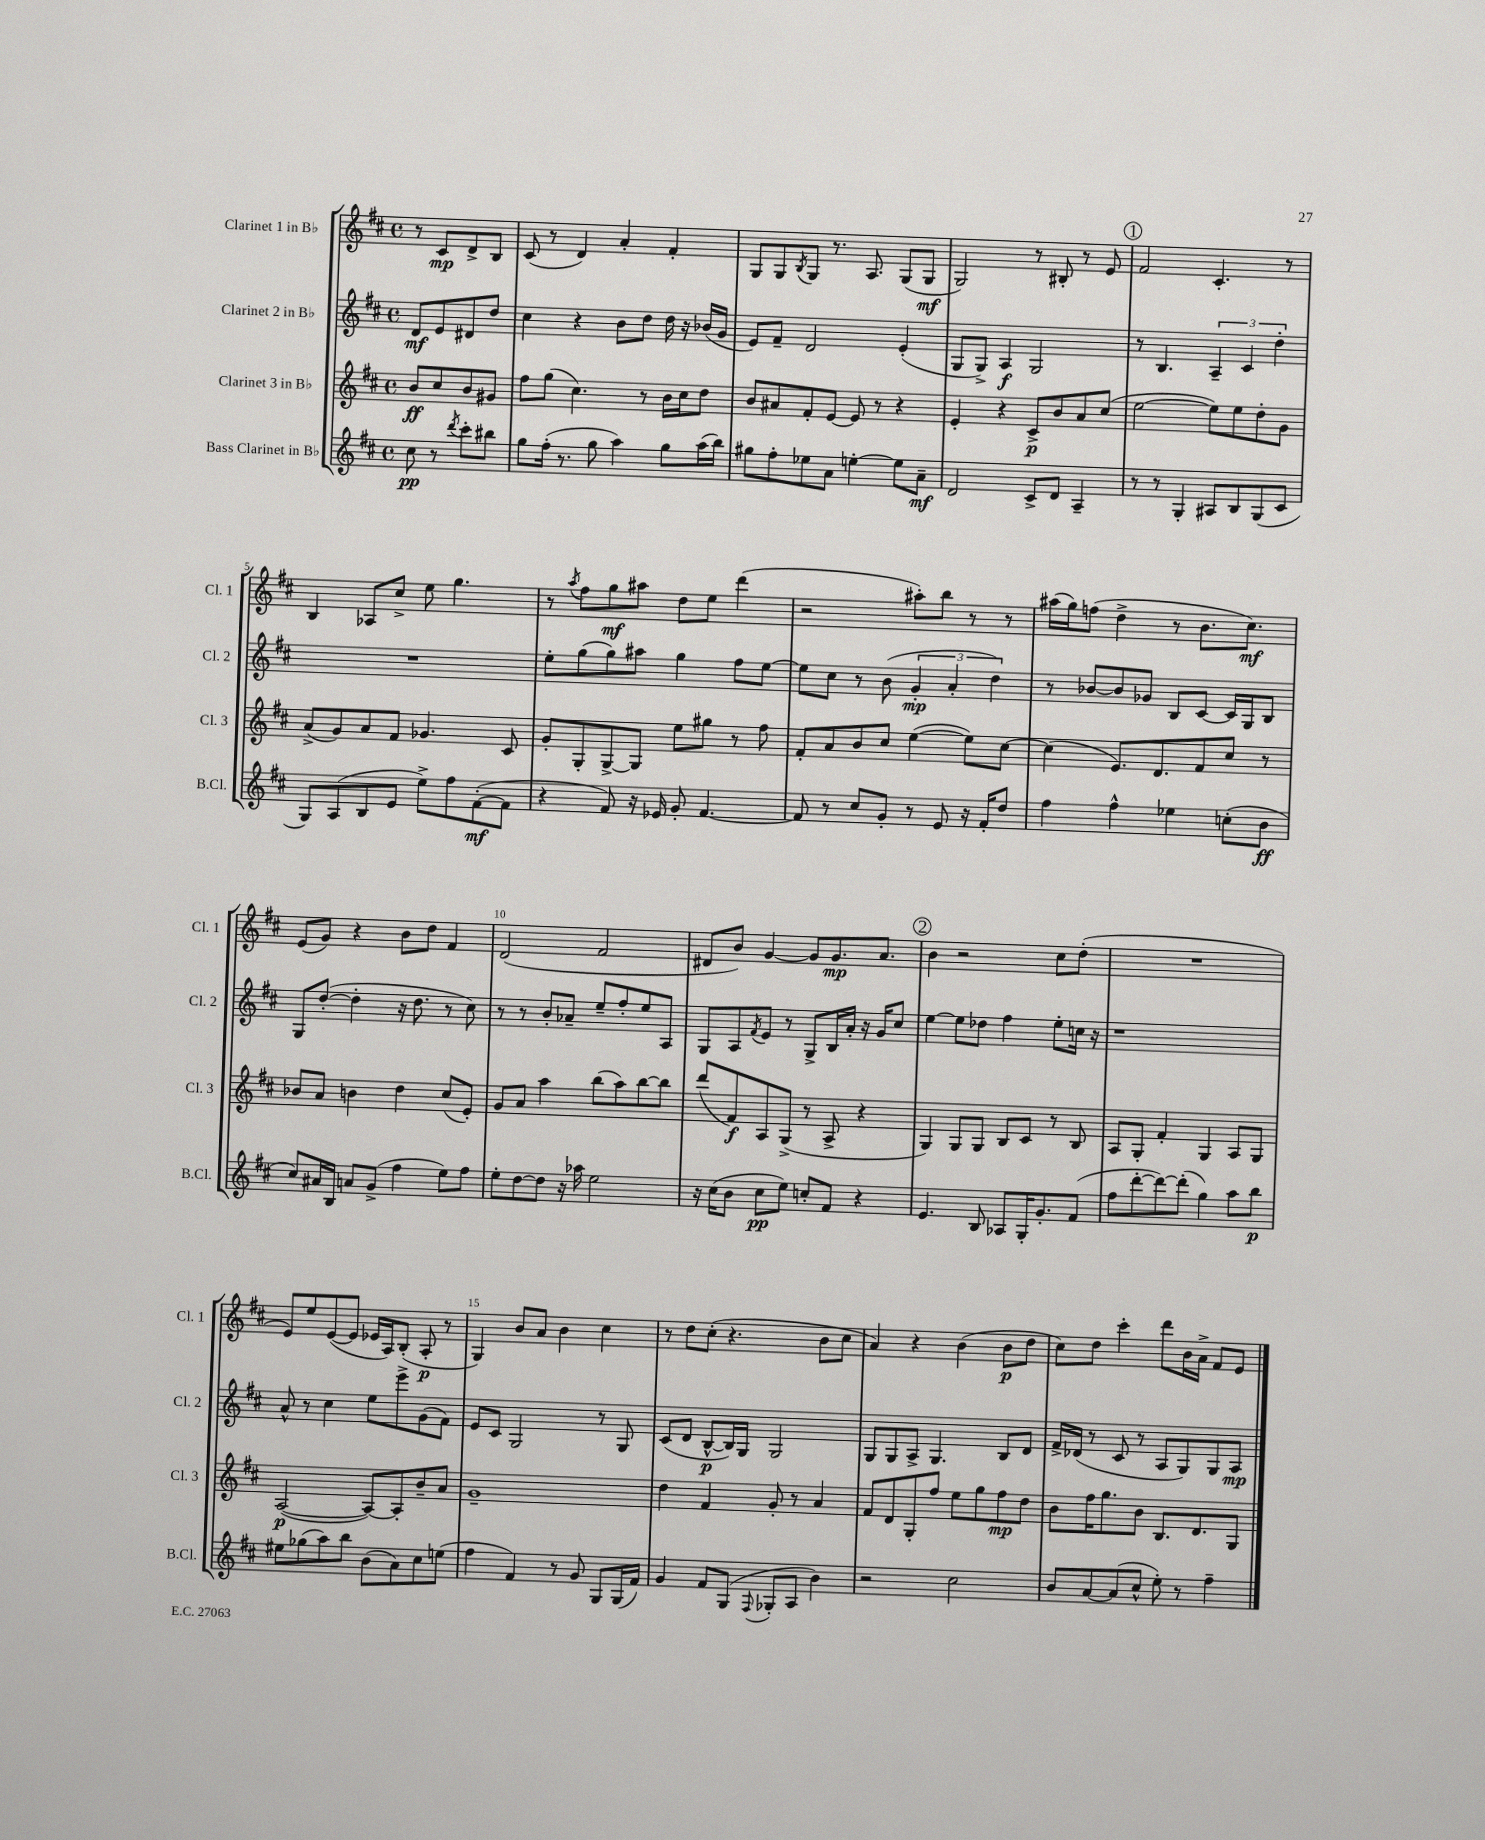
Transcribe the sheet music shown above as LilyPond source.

<<
\new StaffGroup <<
\new Staff = "s0" \with { instrumentName = "Clarinet 1 in Bb" shortInstrumentName = "Cl. 1" } {
    \clef treble \key d \major \defaultTimeSignature \time 4/4 \partial 2
    r8 cis'8\mp d'8-> b8 |
    cis'8( r8 d'4) a'4-. fis'4-. |
    g8 g8 \acciaccatura { b8 } g8 r8. a8. g8( g8\mf |
    g2) r8 bis8-. r8 e'8 |
    \mark \markup { \circle "1" } fis'2 cis'4.-. r8 |
    b4 aes8 cis''8-> e''8 g''4. |
    r8 \acciaccatura { a''8 } fis''8 g''8\mf ais''8 d''8 e''8 d'''4( |
    r2 ais''8-.) b''8 r8 r8 |
    ais''16( g''16) f''8( d''4-> r8 b'8. cis''8.\mf) |
    e'8( g'8) r4 b'8 d''8 fis'4 |
    d'2( fis'2 |
    dis'8 b'8) g'4~ g'8 g'8.\mp a'8. |
    \mark \markup { \circle "2" } b'4 r2 cis''8 d''8-.( |
    R1 |
    e'8) e''8 e'8~( e'8 ees'16 a16) b8-.( a8-.\p r8 |
    g4) b'8 a'8 b'4 cis''4 |
    r8 d''8 cis''8-.( r4. b'8 cis''8 |
    a'4) r4 b'4( b'8\p d''8 |
    cis''8) d''8 cis'''4-. d'''8 b'16 a'16-> fis'8 e'8 \bar "|." |
}
\new Staff = "s1" \with { instrumentName = "Clarinet 2 in Bb" shortInstrumentName = "Cl. 2" } {
    \clef treble \key d \major \defaultTimeSignature \time 4/4 \partial 2
    d'8\mf e'8 dis'8 d''8 |
    cis''4 r4 b'8 d''8 d''16 r16 bes'16( g'16 |
    e'8) fis'8-- d'2 e'4-.( |
    g8 g8->) a4\f g2 |
    \mark \markup { \circle "1" } r8 b4. \tuplet 3/2 { a4-- cis'4 d''4-. } |
    R1 |
    e''8-. g''8( g''8) ais''8 g''4 fis''8 e''8~ |
    e''8 cis''8 r8 b'8( \tuplet 3/2 { g'4-.\mp a'4-. d''4) } |
    r8 bes'8~ bes'8 ges'8 b8 cis'8~ cis'16 g16 b8 |
    g8 d''8~-.( d''4-. r16 d''8. r8 cis''8) |
    r8 r8 b'8-. aes'8-- e''8-- fis''8-. e''8 a8 |
    g8 a8 \acciaccatura { fis'8 } e'8 r8 g8-> b16 a'16-. r16 g'16 cis''8 |
    \mark \markup { \circle "2" } e''4~ e''8 des''8 fis''4 e''8-. c''16 r16 |
    r1 |
    a'8-^ r8 cis''4 e''8 e'''8-> g'8( fis'8) |
    e'8 cis'8 g2 r8 g8 |
    cis'8( d'8 b8~-^\p b16) g16 g2 |
    g8 g8 a8-> g4. b8 d'8 |
    fis'16-> des'16( r8 cis'8 r8 a8 g8) g8 a8\mp \bar "|." |
}
\new Staff = "s2" \with { instrumentName = "Clarinet 3 in Bb" shortInstrumentName = "Cl. 3" } {
    \clef treble \key d \major \defaultTimeSignature \time 4/4 \partial 2
    b'8\ff cis''8 b'8 gis'8 |
    fis''8 g''8( cis''4.) r8 b'16 cis''16 d''8 |
    b'8 ais'8 fis'8-. e'8~ e'8 r8 r4 |
    e'4-. r4 cis'8->\p b'8 a'8 cis''8( |
    \mark \markup { \circle "1" } e''2~ e''8) e''8 d''8-. g'8 |
    a'8->( g'8) a'8 fis'8 ges'4. cis'8 |
    g'8-. g8-. g8~-> g8 e''8 gis''8 r8 fis''8 |
    fis'8-. a'8 b'8 cis''8 e''4~( e''8) cis''8~ |
    cis''4( e'8.) d'8. fis'8 cis''8 r8 |
    bes'8 a'8 b'4 d''4 cis''8( e'8-.) |
    g'8 a'8 a''4 b''8( a''8) b''8~ b''8 |
    d'''8( fis'8\f) a8 g8->( r8 a8-> r4 |
    \mark \markup { \circle "2" } g4) g8 g8 b8 cis'8 r8 b8 |
    a8 g8-. fis'4-. g4 a8 g8 |
    a2~\p( a8~) a8-. b'8-- a'8 |
    g'1-- |
    d''4 fis'4 g'8-. r8 a'4 |
    fis'8 d'8 g8-. fis''8 e''8 g''8 fis''8\mp d''8 |
    b'8 fis''16 g''8. b'8 b8. d'8. g8 \bar "|." |
}
\new Staff = "s3" \with { instrumentName = "Bass Clarinet in Bb" shortInstrumentName = "B.Cl." } {
    \clef treble \key d \major \defaultTimeSignature \time 4/4 \partial 2
    cis''8\pp r8 \acciaccatura { d'''8 } cis'''8-. bis''8 |
    g''8 fis''16-.( r8. g''8 a''4) g''8 a''16( b''16) |
    gis''8 fis''8-. ees''8 a'8 e''4~-. e''8 a'8--\mf |
    d'2 cis'8-> d'8 a4-- |
    \mark \markup { \circle "1" } r8 r8 g4-. ais8 b8 g8( cis'8 |
    g8) a8( b8 e'8 e''8->) fis''8 fis'8~-.\mf( fis'8 |
    r4 fis'8) r16 ees'16 g'8-. fis'4.~ |
    fis'8 r8 cis''8 g'8-. r8 e'8 r16 fis'16-. d''8 |
    fis''4 fis''4-^ ees''4 c''8-.( b'8\ff |
    cis''8) ais'16 b16 a'8 g'8->( fis''4 e''8) fis''8 |
    e''8-. d''8~ d''8 r16 aes''16 e''2 |
    r16 cis''16( b'8 cis''8\pp e''8) c''8-. fis'8 r4 |
    \mark \markup { \circle "2" } e'4. b8 aes8 g16-. g'8.-. fis'8( |
    fis''8 d'''8~-. d'''8~) d'''8-.( g''4) a''8 b''8\p |
    eis''8 ges''8( a''8) b''8 b'8( a'8) cis''8 e''8( |
    fis''4 fis'4) r8 g'8 g8 g16( fis'16) |
    g'4 fis'8 g8( \appoggiatura { fis8 } ges8-. a8 b'4) |
    r2 cis''2 |
    b'8 a'8~ a'8( cis''8-^ e''8-.) r8 fis''4-- \bar "|." |
}
>>
>>
\layout { \context { \Score \override BarNumber.break-visibility = ##(#f #t #t) barNumberVisibility = #(every-nth-bar-number-visible 5) } }
